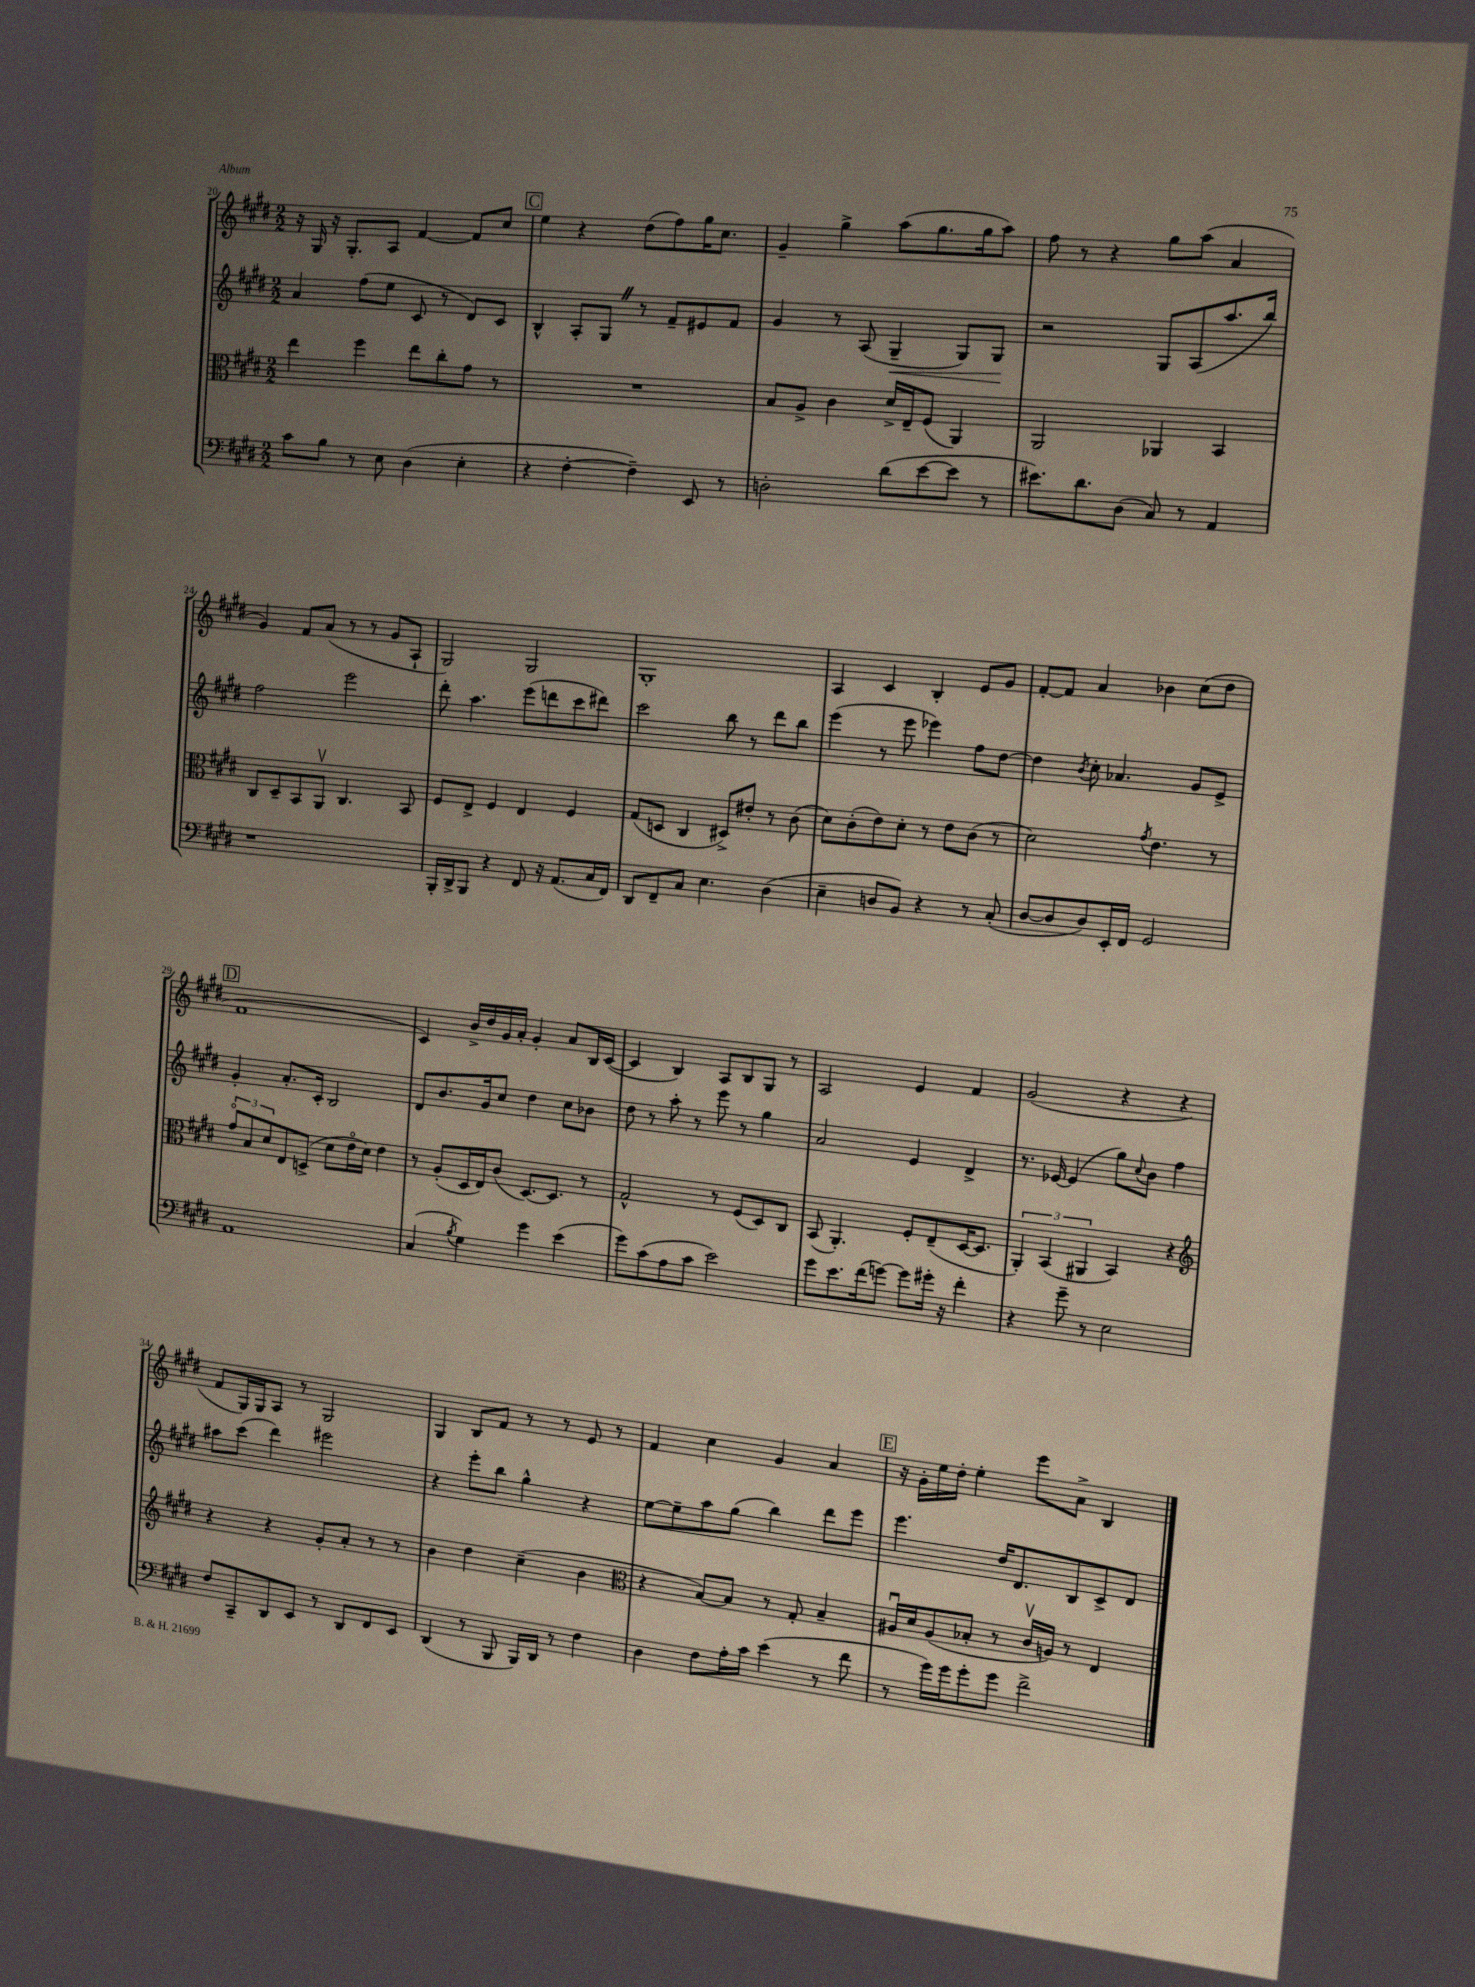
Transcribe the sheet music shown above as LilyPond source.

<<
\new StaffGroup <<
\new Staff = "s0" {
    \clef treble \key e \major \numericTimeSignature \time 2/2
    r16 gis16 r16 gis8.-. a8 fis'4~ fis'8 cis''8 |
    \mark \markup { \box "C" } e''4 r4 dis''8( fis''8) gis''16 cis''8. |
    gis'4-- gis''4-> a''8( gis''8. gis''16 a''8) |
    fis''8 r8 r4 gis''8 a''8( a'4 |
    gis'4) fis'8 a'8( r8 r8 gis'8 a8-! |
    gis2) gis2 |
    gis1-. |
    a4 cis'4 b4-. e'8 gis'8 |
    fis'8~-. fis'8 a'4 bes'4 cis''8( dis''8 |
    \mark \markup { \box "D" } fis'1 |
    cis'4) b'16-> dis''16 gis'16 a'16-. gis'4-. a'8 b16 cis'16~( |
    cis'4 b4) a8 b8 gis8 r8 |
    a2 e'4 fis'4 |
    gis'2( r4 r4 |
    fis'8 gis16) gis16 a8 r8 gis2 |
    gis4 b8 fis'8 r8 r8 e'8 r8 |
    fis'4 cis''4 gis'4 a'4 |
    \mark \markup { \box "E" } r16 gis'16-. e''16 dis''16-. e''4-. e'''8 a'8-> b4 \bar "|." |
}
\new Staff = "s1" {
    \clef treble \key e \major \numericTimeSignature \time 2/2
    a'4 fis''8( e''8 cis'8 r8 dis'8) cis'8 |
    \mark \markup { \box "C" } b4-^ a8-. gis8 \once \override BreathingSign.text = \markup { \musicglyph "scripts.caesura.straight" } \breathe r8 fis'8-- eis'8 fis'8 |
    gis'4 r8 a8( gis4--\< gis8) gis8\! |
    r2 gis8 a8( a''8. b''16) |
    fis''2 e'''2 |
    dis'''8-. a''4. e'''8( d'''8 cis'''8 dis'''8) |
    cis'''2 b''8 r8 dis'''8 b''8 |
    e'''4( r8 e'''8 ees'''4) fis''8 dis''8~ |
    dis''4 \acciaccatura { b'8 } cis''8-. aes'4. gis'8 e'8-> |
    \mark \markup { \box "D" } gis'4-. a'8.-. cis'16-. b2 |
    dis'8 b'8. gis'16 cis''8 dis''4 cis''8 bes'8 |
    dis''8 r8 a''8-. r8 e'''8 r8 gis''4 |
    a'2 e'4 dis'4-> |
    r8. ees'16~ ees'4( gis''8) \appoggiatura { cis''8 } b'8 fis''4 |
    ais''8 cis'''8( dis'''4) eis'''2 |
    r4 e'''8-. b''8 gis''4-^ r4 |
    e''8~ e''8-- a''8 gis''8( b''4) dis'''8 e'''8 |
    \mark \markup { \box "E" } e'''4. dis''16 dis'8. b8 cis'8-> dis'8 \bar "|." |
}
\new Staff = "s2" {
    \clef alto \key e \major \numericTimeSignature \time 2/2
    e''4 fis''4 e''8 cis''8-. gis'8 r8 |
    \mark \markup { \box "C" } R1 |
    b8 a8-> cis'4 dis'16-> e16-- fis8( a,4) |
    a,2 aes,4 b,4 |
    cis8 dis8-- b,8 a,8\upbow cis4. b,8 |
    fis8 e8-> fis4 e4 fis4 |
    gis8( d8 cis4 dis8->) eis'8-. r8 cis'8( |
    dis'8) cis'8-.( e'8) dis'8-. r8 e'8 cis'8( r8 |
    dis'2) \acciaccatura { gis'8 } e'4. r8 |
    \mark \markup { \box "D" } \tuplet 3/2 { gis'8\flageolet b8 dis'8 } e8 d8->( dis'8 e'16\flageolet dis'16) e'4 |
    r8 a8-.( dis16 e16) cis'8( dis8.~) dis8. r8 |
    gis2-^ r8 fis8( dis8) cis8 |
    b,8( a,4.-.) fis8-. e8--( dis16~ dis8. |
    \tuplet 3/2 { a,4-.) b,4( ais,4 } b,4) r4 |
    \clef treble r4 r4 gis'8-. a'8-. r8 r8 |
    b'4 dis''4 cis''4--( b'4 |
    \clef alto r4 b8~) b8 r8 gis8-. b4-- |
    \mark \markup { \box "E" } ais16\downbow dis'16 ais8( bes8-. r8 cis'16\upbow a16) r8 e4 \bar "|." |
}
\new Staff = "s3" {
    \clef bass \key e \major \numericTimeSignature \time 2/2
    cis'8 b8 r8 e8 dis4( e4-. |
    \mark \markup { \box "C" } r4 fis4~-. fis4--) e,8 r8 |
    d2-. dis'8( e'8~ e'8 r8 |
    eis'8.) dis'8. dis8( cis8) r8 a,4 |
    r1 |
    b,,16-. dis,16-> b,,8 r4 fis,8 r16 a,8.( cis16 fis,16) |
    dis,8 fis,8-- cis8 e4. dis4( |
    e4-- d8 b,8) r4 r8 cis8-.( |
    dis8~ dis8 dis8) e,16-. fis,16 gis,2 |
    \mark \markup { \box "D" } a,1 |
    cis4( \acciaccatura { b8 } gis4) gis'4 e'4( |
    gis'8) cis'8( a8 cis'8 e'2) |
    gis'8 e'8. fis'16( g'8~) g'8 gis'16-. r16 fis'4-. |
    r4 gis'8-- r8 e2 |
    fis8 cis,8-- dis,8 e,8 r8 dis,8 fis,8 e,8 |
    dis,4( r8 b,,8 b,,16) dis,16 r8 fis4 |
    dis4 fis8 a16-. cis'16 e'4( r8 fis'8 |
    \mark \markup { \box "E" } r8 gis'16) gis'16 gis'8-. gis'8 fis'2-> \bar "|." |
}
>>
>>
\layout { \context { \Score currentBarNumber = #20 } }
